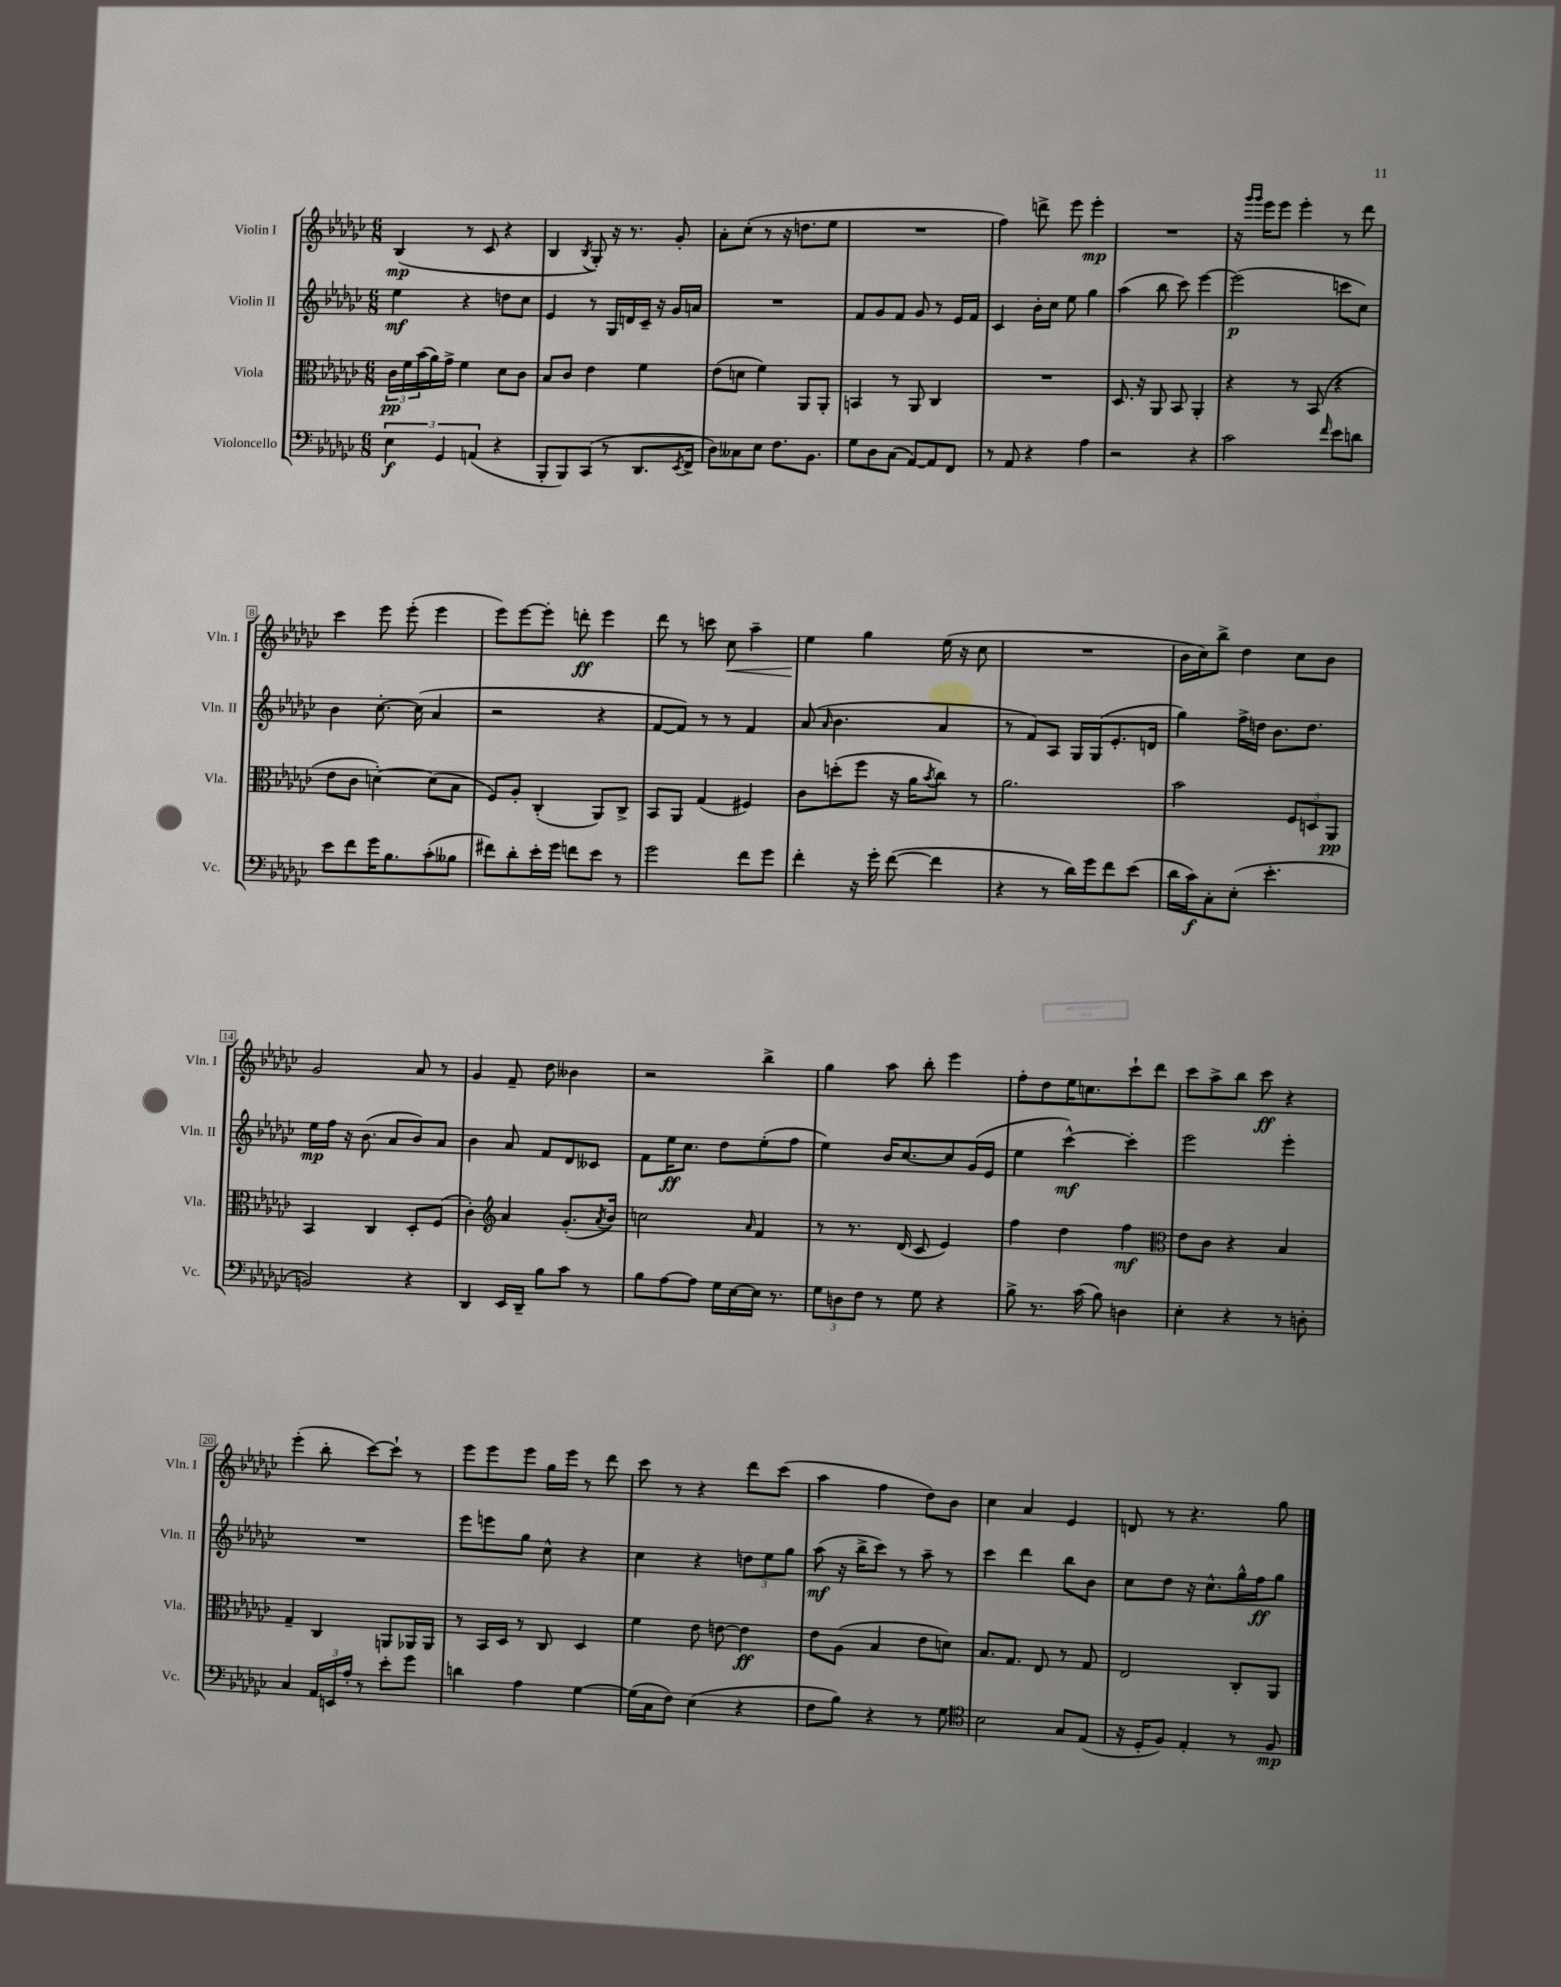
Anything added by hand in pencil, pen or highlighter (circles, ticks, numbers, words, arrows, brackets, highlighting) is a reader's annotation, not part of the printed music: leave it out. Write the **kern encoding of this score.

**kern	**kern	**kern	**kern
*staff4	*staff3	*staff2	*staff1
*clefF4	*clefC3	*clefG2	*clefG2
*k[b-e-a-d-g-c-]	*k[b-e-a-d-g-c-]	*k[b-e-a-d-g-c-]	*k[b-e-a-d-g-c-]
*M6/8	*M6/8	*M6/8	*M6/8
6E-	24c-	4ee-	(4B-
.	24f	.	.
.	(24b-	.	.
.	16a-)	.	.
6GG-	.	.	.
.	16g-^	.	.
.	4f	4r	8r
(6AA	.	.	.
.	.	.	8c-
4r	8d-	8dd	4r
.	8c-	8cc-	.
=	=	=	=
8BBB-'	8B-	4e-	4B-
8BBB-)	8c-	.	.
.	.	.	8qB-
(8CC-	4e-	8r	8G-')
8r	.	16G-	16r
.	.	16d	8.r
8.DD-	4f	16c-~	.
.	.	16r	.
.	.	16g-	8g-'
8qEE-	.	.	.
16FF^	.	16a	.
=	=	=	=
8D-)	(8e-	2.r	8a-'
8C--	8d	.	(8cc-'
8E-	4f)	.	8r
8.F	.	.	16r
.	.	.	8.dd
.	8AA-	.	.
8.BB-	.	.	.
.	8AA-'	.	8ee-
=	=	=	=
8G-	4BB	8f	2.r
8D-	.	8g-	.
(8C-	8r	8f	.
[8AA-)	8AA-	8g-	.
8AA-]	4C-	8r	.
8FF	.	16e-	.
.	.	16f	.
=	=	=	=
8r	2.r	4c-	4ff)
8AA-	.	.	.
4r	.	16b-'	8ddd^
.	.	16cc-	.
.	.	8ee-	8eee-
4A-	.	4gg-	4eee-'
=	=	=	=
2r	8.D-	(4aa-	2.r
.	16r	.	.
.	8AA-	8bb-	.
.	8BB-	8ccc-)	.
4r	4AA-'	[4eee-	.
=	=	=	=
2c-	4r	(2eee-]	16r
.	.	.	16qqggg-
.	.	.	16qqggg-
.	.	.	16eee-
.	.	.	8eee-
.	8r	.	4eee-'
.	(8BB-	.	.
16qqf	.	.	.
8e-	4r	8ccc	8r
8d	.	8cc-)	8ddd-
=	=	=	=
8e-	8e-	4b-	4ccc-
8f	8c-	.	.
16g-	[4d')	[8.cc-'	8eee-
8.B-	.	.	.
.	.	.	(8eee-'
.	.	(16cc-]	.
(8c-'	(8d]	4a-	4eee-
8B--	8B-	.	.
=	=	=	=
8f#)	8F)	2r	8eee-)
8d-'	8A-'	.	[8eee-
16e-'	(4C-'	.	8eee-']
16g-	.	.	.
8f	.	.	8ddd'
8e-	8AA-)	4r	4eee-
8r	8C-^	.	.
=	=	=	=
2g-	8BB-	[8f	8ddd-
.	8AA-	8f])	8r
.	(4G-	8r	8ccc
.	.	8r	8cc-
8f	4F#)	4f	4aa-~
8g-	.	.	.
=	=	=	=
4f'	8c-	(8a-	4ee-
.	.	16qqa-	.
.	(8dd'	4.b-	.
16r	8ff	.	4gg-
16g-'	.	.	.
([8f	16r	.	.
.	16a-	.	.
.	8qb-	.	.
4f]	8cc-)	4a-	(16ee-
.	.	.	16r
.	8r	.	8cc-
=	=	=	=
4r	2.a-	8r	2.r
.	.	8f)	.
8r	.	8A-	.
16d-)	.	16G-	.
16g-	.	(16G-	.
8f	.	8.e-'	.
(8e-	.	.	.
.	.	16d	.
=	=	=	=
16d-	2b-	4gg-)	16b-
16c-)	.	.	16cc-)
8C-'	.	.	8bb-^
(8E-'	.	16ff^	4dd-
.	.	16dd	.
4.e-'	.	8.b-	.
.	12F	.	8cc-
.	.	8.dd	.
.	12D	.	.
.	.	.	8b-
.	12AA-	.	.
=	=	=	=
2BB)	4BB-	16ee-	2g-
.	.	16ff	.
.	.	16r	.
.	.	(8.b-	.
.	4C-	.	.
.	.	8a-	.
4r	8D-'	8b-)	8a-
.	(8F	8a-	8r
=	=	=	=
4DD-	4c-')	4b-	4g-
*	*clefG2	*	*
16EE-	4a-	8a-	8f~
16DD-~	.	.	.
8B-	.	8f	8dd-
8c-	(8.g-'	8d-	4b--
8r	.	8c--	.
.	8qa-	.	.
.	16b-)	.	.
=	=	=	=
8B-	2cc	8f	2r
[8A-	.	16ee-	.
.	.	8.cc-	.
8A-]	.	.	.
16G-	.	8dd-	.
[16E-	.	.	.
.	16qqa-	.	.
16E-]	4f	(8ee-'	4bb-^
8.r	.	.	.
.	.	8ff	.
=	=	=	=
12G-	8r	4ee-)	4gg-
12D	.	.	.
.	8.r	.	.
12F	.	.	.
8r	.	16b-	8aa-
.	(16d-	[8.cc-	.
8G-	8c-	.	8bb-'
4r	4e-)	8cc-]	4eee-
.	.	(16g-	.
.	.	16e-	.
=	=	=	=
8B-^	4ff	4ee-	8ff'
8.r	.	.	8dd-
.	4dd-	[4ccc-^^)	16ee-
(16c-	.	.	8.cc
8B-)	.	.	.
4D	4ff	4ccc-']	8ccc-`
.	.	.	8ddd-
=	=	=	=
*	*clefC3	*	*
4E-'	8e-	2eee-	8ccc-
.	8c-	.	8aa-^
4r	4r	.	8bb-
.	.	.	8ccc-
8r	4B-	4eee-'	4r
8D'	.	.	.
=	=	=	=
4C-	4G-~	2.r	(4eee-'
24AA-	4C-	.	8bb-'
24EE	.	.	.
24A-'	.	.	.
8r	.	.	[8ccc-)
8e-'	8AA	.	8ccc-`]
8g-	16AA-	.	8r
.	16AA-	.	.
=	=	=	=
4d	8r	8eee-	8eee-
.	16BB-	8eee	8eee-
.	16D-	.	.
4A-	8r	8gg-	8eee-
.	8C-	8cc-^^	16gg-
.	.	.	16eee-
[4G-	4D-	4r	8r
.	.	.	8ddd-
=	=	=	=
(16G-]	4f	4cc-	8ccc-
16C-	.	.	.
8F)	.	.	8r
(4E-	8e-	4r	4r
.	[8e	.	.
4r	4e]	12dd	8ddd-
.	.	12ee-	.
.	.	.	(8ccc-
.	.	12gg-	.
=	=	=	=
8F	8e-	(8aa-	4aa-
8B-)	(8A-	16r	.
.	.	16bb-^	.
4r	4B-	8ccc-)	4ff
.	.	8r	.
8r	8e-	8aa-~	8dd-)
8G-	8d)	8r	8b-
=	=	=	=
*clefC4	*	*	*
2B-	8.B-	4ccc-	4cc-
.	8.G-	.	.
.	.	4ddd-	4a-
.	8E-	.	.
8G-	8r	8bb-	4e-
(8E-	8G-	8b-	.
=	=	=	=
16r	2E-	8cc-	8d
16D-'	.	.	.
8F)	.	8dd-	8r
4E-'	.	16r	4.r
.	.	8.cc-^^	.
8r	8C-'	16gg-^^	.
.	.	16ff	.
8F	8AA-	8gg-	8gg-
==	==	==	==
*-	*-	*-	*-
